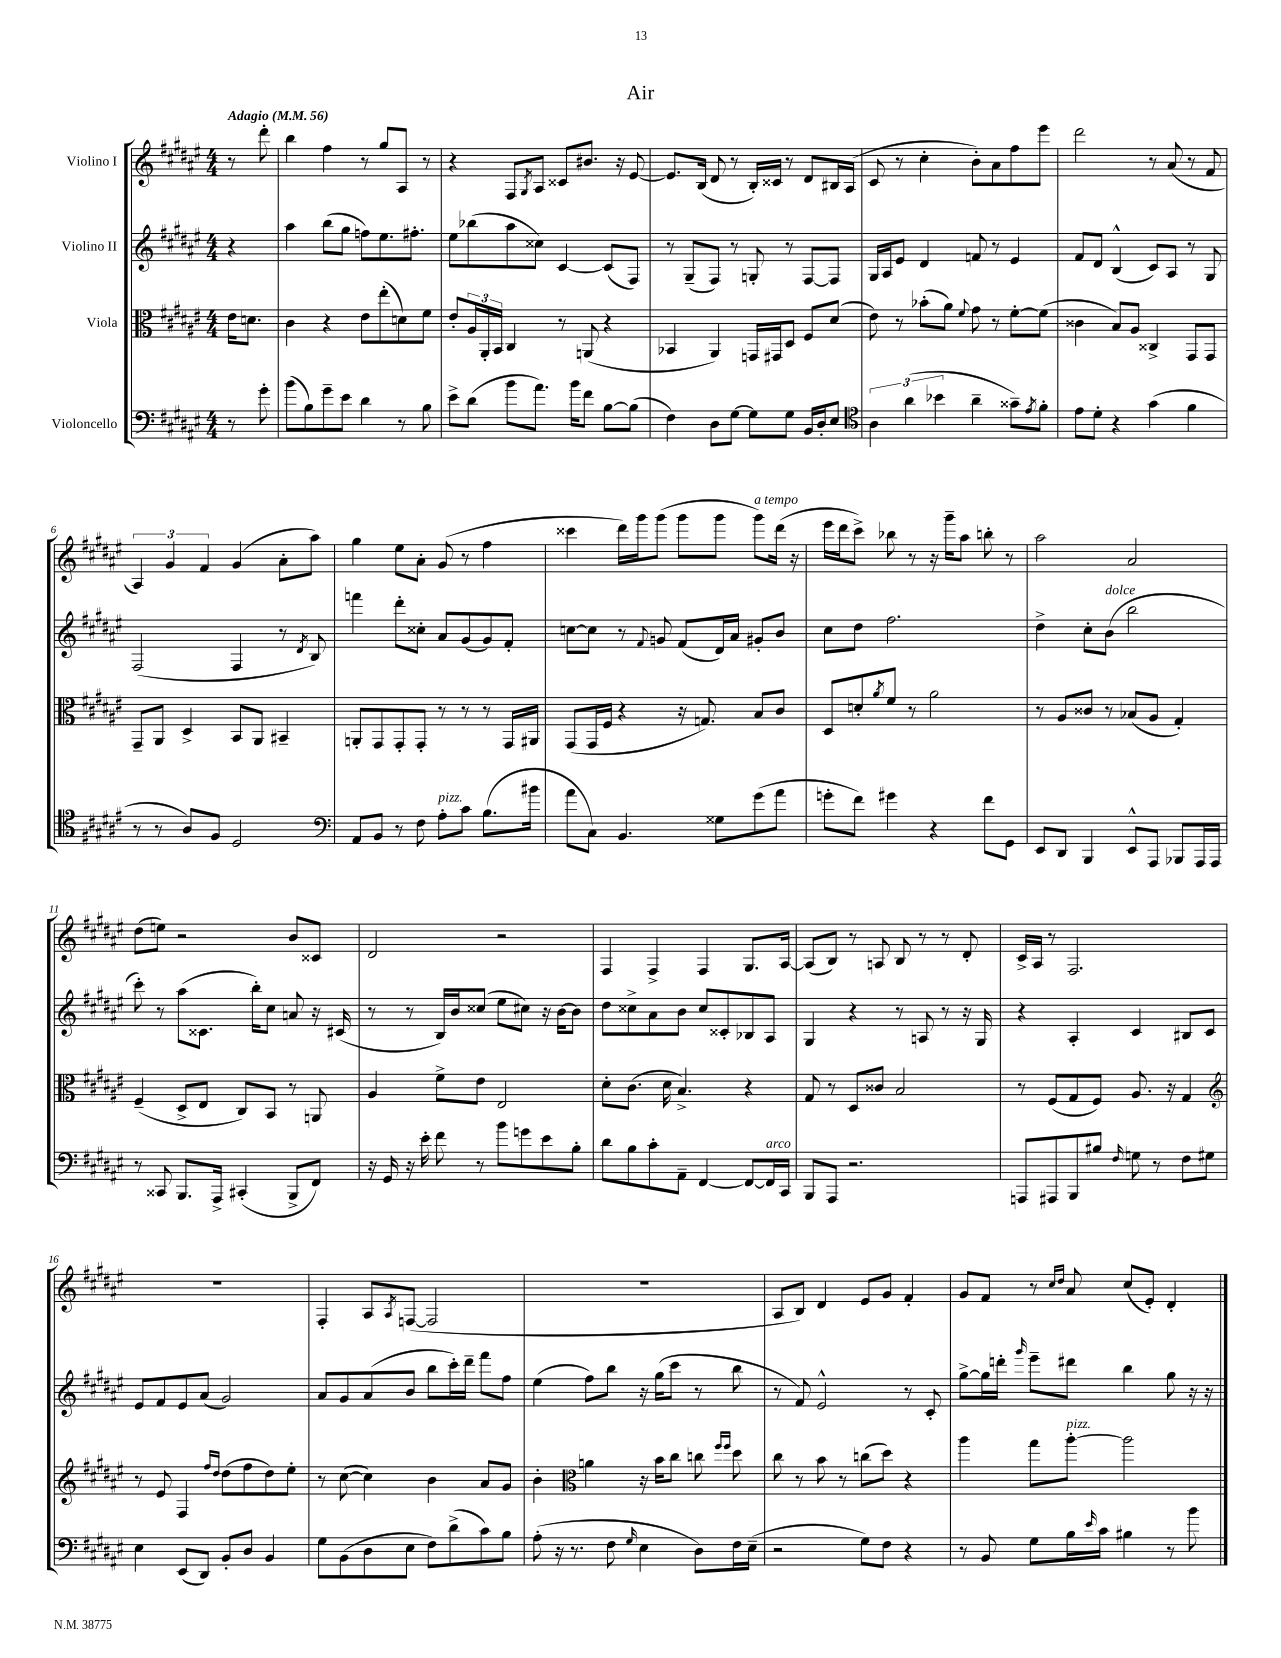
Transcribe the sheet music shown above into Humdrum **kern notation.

**kern	**kern	**kern	**kern
*staff4	*staff3	*staff2	*staff1
*clefF4	*clefC3	*clefG2	*clefG2
*k[f#c#g#d#a#e#]	*k[f#c#g#d#a#e#]	*k[f#c#g#d#a#e#]	*k[f#c#g#d#a#e#]
*M4/4	*M4/4	*M4/4	*M4/4
*MM56	*MM56	*MM56	*MM56
8r	16e#	4r	8r
.	8.d	.	.
8g#'	.	.	8ddd#'
=	=	=	=
(8b	4c#	4aa#	4bb
8B)	.	.	.
8g#~	4r	(8bb	4ff#
8e#	.	8gg#	.
4d#	8e#	8ff)	8r
.	(8ee#'	8.ee#	8gg#
8r	8d)	.	8A#
.	.	8.ff#'	.
8B	8f#	.	8r
=	=	=	=
8e#^	8e#'	8ee#	4r
(8d#	24A#	(8bb-	.
.	24AA#'	.	.
.	24BB	.	.
8b	4C#	8aa#	8F#
.	.	.	8qG#
8.a#)	.	8cc##)	8A#
.	8r	[4c#	8c##
16b	.	.	.
8f#	(8AA	.	8.b#
[8B	4r	(8c#]	.
.	.	.	16r
(8B]	.	8F#)	[8e#
=	=	=	=
4F#)	4BB-	8r	8.e#]
.	.	(8G#~	.
.	.	.	(16B
8D#	4AA#)	8F#)	8d#
[8G#	.	8r	8r
8G#]	16GG	8G'	16B')
.	16GG#	.	16c##
8G#	8D#	8r	8r
16BB	8F#	[8F#	8d#
16D#'	.	.	.
8E#	(8d#	8F#]	16B#
.	.	.	(16A#
=	=	=	=
*clefC4	*	*	*
6A#	8e#)	16G#	8c#
.	.	16A#	.
.	8r	8e#	8r
(6a#	.	.	.
.	(8b-'	4d#	4cc#'
6b-	.	.	.
.	8a#)	.	.
.	8qqf#	.	.
4a#~	8g#	8f	8b')
.	8r	8r	8a#
8g##~)	[8f#'	4e#	8ff#
8qe#	.	.	.
8f#'	(8f#]	.	8eee#
=	=	=	=
8e#	4c##	8f#	2ddd#
8d#'	.	8d#	.
4r	8B)	(4B^^	.
.	8A#	.	.
(4g#	4C##^	8c#)	8r
.	.	8A#	(8a#
4f#	8GG#	8r	8r
.	8GG#	8G#	8f#
=	=	=	=
8r	8GG#~	(2F#	6A#)
8r	8AA#	.	.
.	.	.	6g#
8A#)	4D#^	.	.
.	.	.	6f#
8F#	.	.	.
2D#	8BB	4F#	(4g#
.	8AA#	.	.
.	4BB#~	8r	8a#'
.	.	8qd#	.
.	.	8B)	8aa#)
=	=	=	=
*clefF4	*	*	*
8AA#	8AA'	4fff	4gg#
8BB	8GG#	.	.
8r	8GG#'	8ddd#'	8ee#
8F#	8GG#'	8cc##'	8a#'
8A#'	8r	8a#	(8g#
8c#	8r	(8g#	8r
(8.B	8r	8g#)	4ff#
.	16GG#	8f#'	.
16b#	16AA#	.	.
=	=	=	=
8a#	(8GG#	[8cc	4ccc##
8C#)	16GG#	8cc]	.
.	16F#	.	.
4.BB	4r	8r	16ddd#)
.	.	.	16ggg#
.	.	8qqf#	.
.	.	8g	(8ggg#
.	16r	(8f#	8ggg#
.	8.G)	.	.
8G##	.	16d#)	8ggg#
.	.	16a#	.
(8g#	8B	8g#'	8ggg#)
8a#	8c#	8b	(16ddd#
.	.	.	16r
=	=	=	=
8g'	8D#	8cc#	16eee#
.	.	.	16ddd#
8f#)	8d'	8dd#	8ccc#^)
.	8qa#	.	.
4g#	8f#	2.ff#	8bb-
.	8r	.	8r
4r	2a#	.	16r
.	.	.	16ggg#~
.	.	.	8aa#
8f#	.	.	8bb'
8GG#	.	.	8r
=	=	=	=
8EE#	8r	4dd#^	2aa#
8DD#	8A#	.	.
4BBB	8c##	8cc#'	.
.	8r	(8b	.
8EE#^^	(8B-	2bb	2a#
8AAA#	8A#	.	.
8BBB-	4G#')	.	.
16AAA#	.	.	.
16AAA#	.	.	.
=	=	=	=
8r	(4F#~	8ccc#')	(8dd#
8CC##	.	8r	8ee)
8.BBB	8D#^	(8aa#	2r
.	8E#	8.c##	.
16AAA#^	.	.	.
(4CC#'	8C#)	.	.
.	.	16bb')	.
.	8BB	8cc#	.
8BBB^	8r	8a	8b
8FF#)	8AA	16r	8c##
.	.	(16c#	.
=	=	=	=
16r	4A#	8r	2d#
16GG#	.	.	.
16r	.	8r	.
16e#'	.	.	.
8f#	8f#^	16B)	.
.	.	16b	.
8r	8e#	(8cc##	.
8b	2E#	8ee#	2r
8g	.	8cc#)	.
8e#	.	16r	.
.	.	[16b	.
8B'	.	8b]	.
=	=	=	=
8d#	8d#'	8dd#	4F#
8B	(8.c#	8cc##^	.
8c#'	.	8a#	4F#^
.	16d#	.	.
8AA#~	4.B^)	8b	.
[4FF#	.	8cc##	4F#
.	.	8c##'	.
8FF#_	4r	8B-	8.G#
16FF#]	.	8A#	.
16CC#	.	.	[16A#
=	=	=	=
8BBB	8G#	4G#	(8A#]
8AAA#	8r	.	8B)
2.r	8D#	4r	8r
.	8c##	.	8A
.	2B	8r	8B
.	.	8A	8r
.	.	8r	8r
.	.	16r	8d#'
.	.	16G#	.
=	=	=	=
8AAA	8r	4r	16c#^
.	.	.	16A#
8AAA#	(8F#	.	8r
8BBB	8G#	4A#'	2.F#
8B#	8F#)	.	.
16qqF#	.	.	.
8G	8.A#	4c#	.
8r	.	.	.
.	16r	.	.
8F#	4G#	8B#	.
8G#	.	8c#	.
=	=	=	=
*	*clefG2	*	*
4E#	8r	8e#	1r
.	8e#	8f#	.
(8EE#	4F#	8e#	.
8DD#)	.	(8a#	.
.	16qqff#	.	.
.	16qqdd#	.	.
8BB'	(8dd#	2g#)	.
8D#	8ff#	.	.
4BB	8dd#)	.	.
.	8ee#'	.	.
=	=	=	=
8G#	8r	8a#	4F#'
(8BB	([8cc#	8g#	.
8D#	4cc#])	(8a#	8A#
.	.	.	8qA#
8E#	.	8b	([8F
8F#)	4b	8bb	2F]
(8d#^	.	16ccc#')	.
.	.	16ddd#~	.
8c#)	8a#	8fff#	.
8B	8g#	8ff#	.
=	=	=	=
(8A#'	4b'	(4ee#	1r
16r	.	.	.
8.r	.	.	.
*	*clefC3	*	*
.	4a	8ff#)	.
8F#	.	8bb	.
16qqG#	.	.	.
4E#	16r	16r	.
.	16b	(16gg#	.
.	8cc#	8ccc#	.
8D#)	8cc	8r	.
.	16qqff#	.	.
.	16qqff#	.	.
16F#	8dd#	8bb	.
(16E#~	.	.	.
=	=	=	=
2r	8cc#	8r	8A#
.	8r	8f#)	8B)
.	8b	2e#^^	4d#
.	8r	.	.
8G#)	(8cc	.	8e#
8F#	8dd#)	.	8g#
4r	4r	8r	4f#'
.	.	8c#'	.
=	=	=	=
8r	4aa#	[8gg#^	8g#
8BB	.	16gg#]	8f#
.	.	16ddd'	.
.	.	16qqggg#	.
8G#	8gg#	8eee#~	8r
.	.	.	16qqcc#
.	.	.	16qqdd#
16B	[8aa#'	8ddd#	8a#
16qqe#	.	.	.
16c#	.	.	.
4B#	2aa#]	4bb	(8cc#
.	.	.	8e#')
8r	.	8gg#	4d#'
8b	.	16r	.
.	.	16r	.
==	==	==	==
*-	*-	*-	*-
